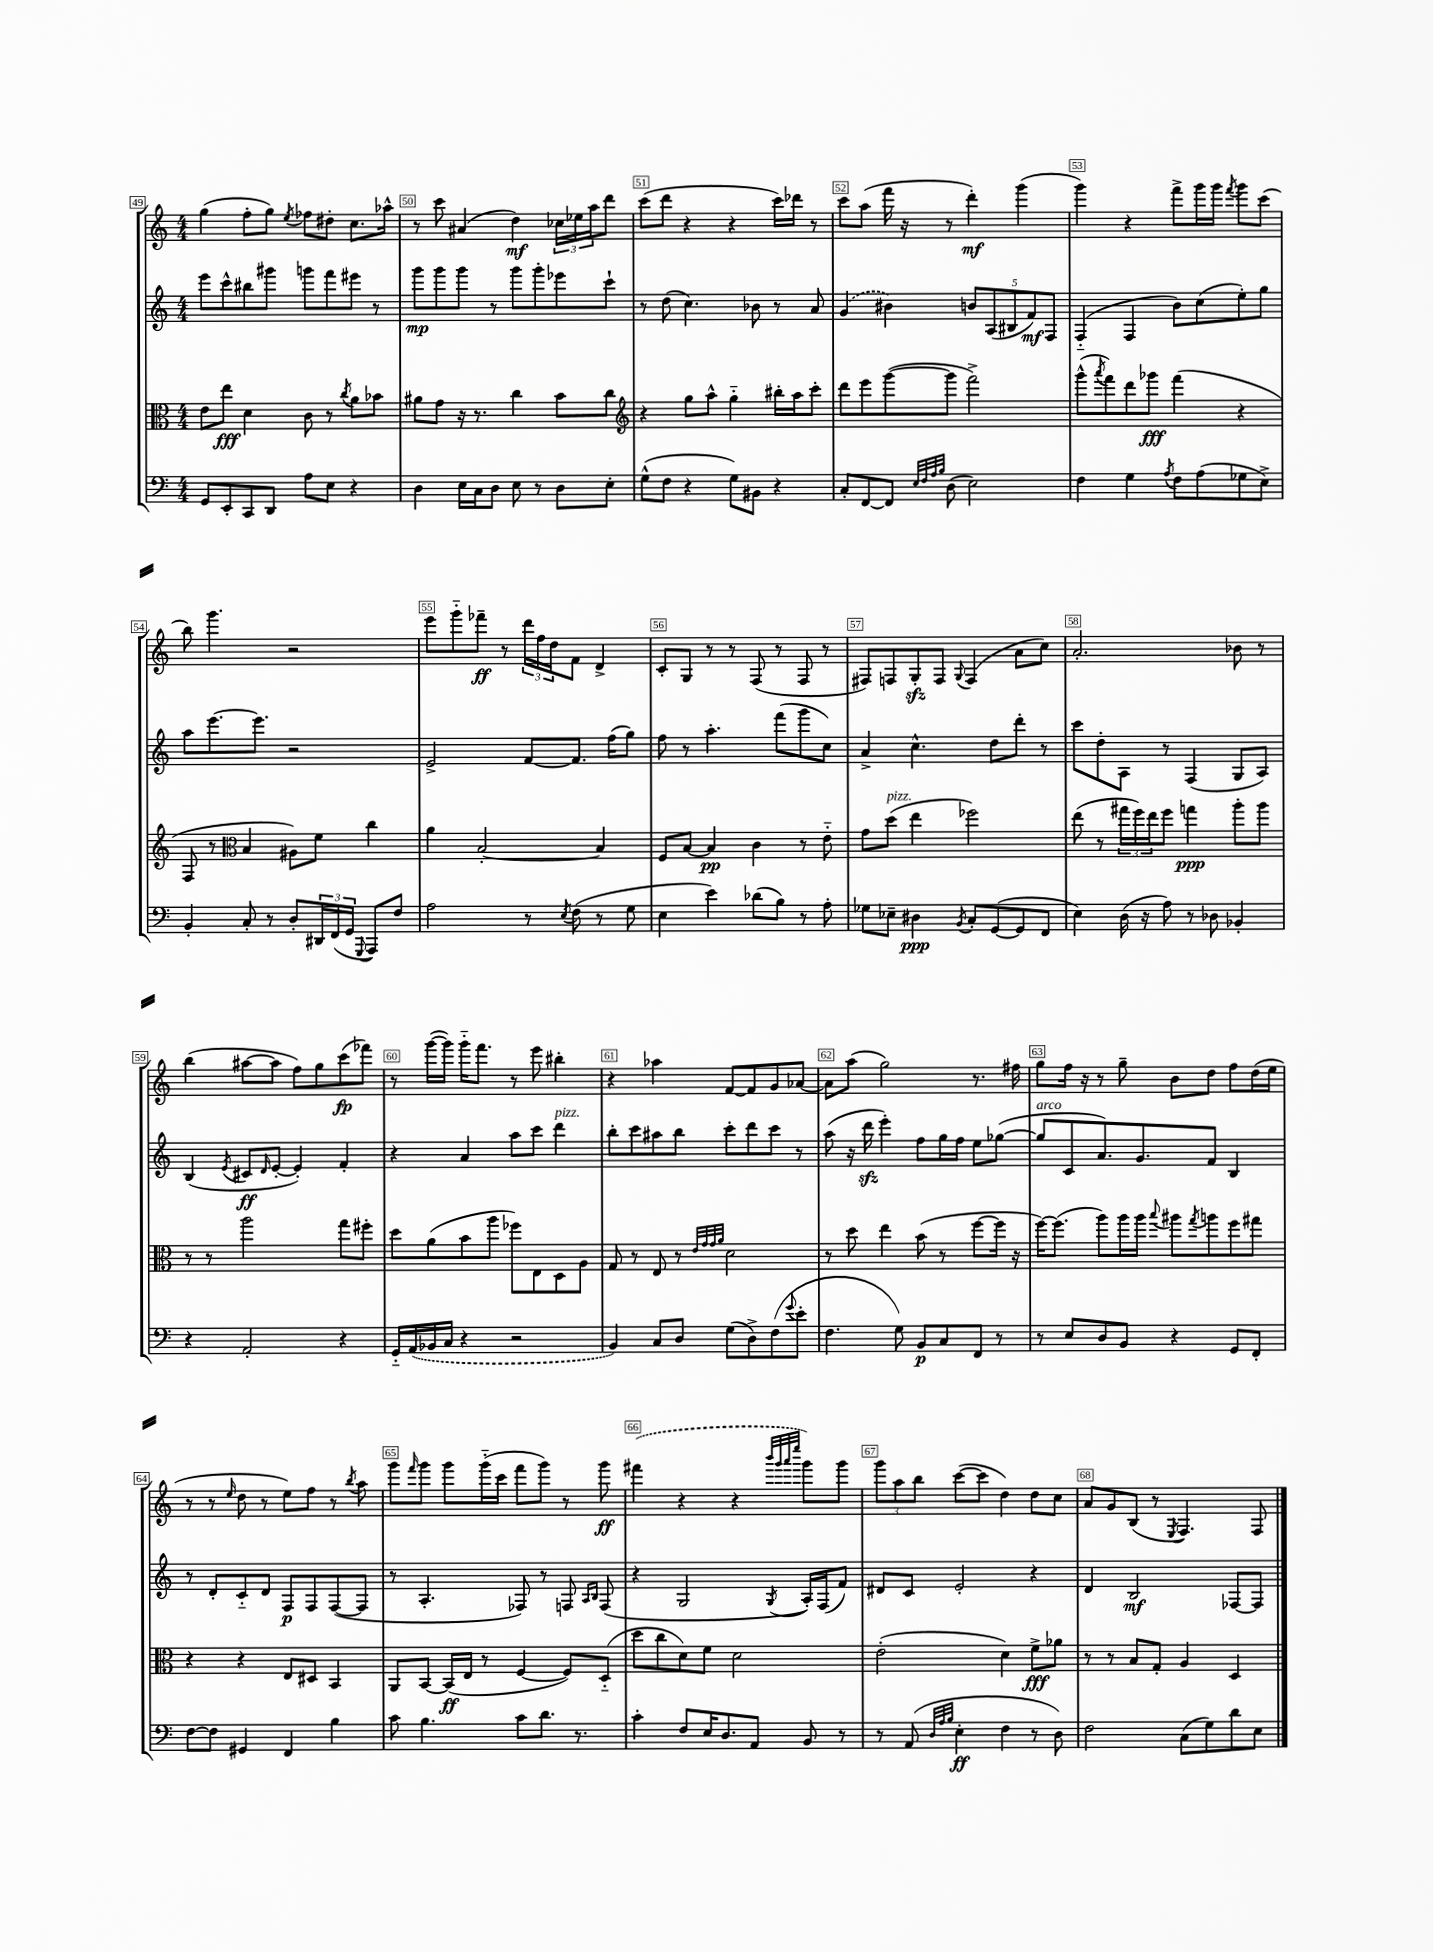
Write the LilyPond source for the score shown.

<<
\new StaffGroup <<
\new Staff = "s0" {
    \clef treble \key c \major \numericTimeSignature \time 4/4
    g''4( f''8-. g''8) \acciaccatura { e''8 } fes''8 dis''8-. c''8. aes''16-^ |
    r8 c'''8 ais'4( d''4\mf) \tuplet 3/2 { ces''16 ees''16 a''16 } d'''8 |
    c'''8( d'''8 r4 r4 c'''16) des'''16 r8 |
    c'''8 a''8( f'''16 r16 r8 d'''4-.\mf) g'''4( |
    g'''4) r4 f'''8-> g'''16 g'''16 \acciaccatura { f'''8 } g'''8 c'''8( |
    b''8) g'''4. r2 |
    e'''8 g'''8-_ fes'''8--\ff r8 \tuplet 3/2 { d'''16 f''16 d''16 } f'8 d'4-> |
    c'8-. g8 r8 r8 f8( r8 f8 r8 |
    fis8) f8 g8-.\sfz f8 \appoggiatura { g8 } f4( a'8 c''8) |
    a'2.-. bes'8 r8 |
    b''4( ais''8~ ais''8 f''8) g''8 c'''8\fp( fes'''8) |
    r8 g'''16~( g'''16) g'''16-_ f'''8. r8 e'''8 bis''4-. |
    r4 aes''4 f'8~ f'8 g'8 aes'8~ |
    aes'8 a''8( g''2) r8. fis''16 |
    g''8 f''16 r16 r8 g''8-- b'8 d''8 f''8 d''16( e''16 |
    r8 r8 \grace { e''16 } d''8 r8 e''8) f''8 r8 \acciaccatura { b''8 } a''8 |
    g'''8 \grace { f'''16 } g'''8 g'''8 g'''16-_( c'''16 f'''8 g'''8) r8 g'''8\ff |
    \once \slurDashed fis'''4( r4 r4 \grace { b'''32 g'''32 a'''32 e''''32 } g'''8) g'''8 |
    \tuplet 3/2 { g'''8 a''8 b''8 } c'''8~( c'''8 d''4) d''8 c''8 |
    a'8 g'8 b8( r8 \acciaccatura { e8 } f4.) f8 \bar "|." |
}
\new Staff = "s1" {
    \clef treble \key c \major \numericTimeSignature \time 4/4
    e'''8 c'''8-^ bis''8 gis'''8 g'''8 f'''8 eis'''8 r8 |
    g'''8\mp g'''8 g'''8 r8 g'''8 g'''8-. ees'''8 c'''8-! |
    r8 d''8( c''4.) bes'8 r8 a'8 |
    \once \slurDashed g'4( bis'4) \tuplet 5/4 { b'8 a8( bis8 f'8\mf) f8 } |
    f4-_( f4 b'8) c''8( e''8-.) g''8 |
    a''8 e'''8.~ e'''8. r2 |
    e'2-> f'8~ f'8. f''16( g''8) |
    f''8 r8 a''4.-. f'''8( g'''8 c''8) |
    a'4-> c''4.-^ d''8 d'''8-. r8 |
    c'''8 d''8-. a8 r8 f4( g8 a8) |
    b4( \acciaccatura { e'8 } cis'8\ff \grace { d'16 } e'8~-. e'4-.) f'4-. |
    r4 a'4 a''8 c'''8 d'''4^\markup { \italic "pizz." } |
    b''8-. c'''8 ais''8 b''8 c'''8-. d'''8 c'''8 r8 |
    a''8( r16 d'''16\sfz e'''4-.) f''8 g''16 f''16 e''8 ges''8~( |
    ges''8^\markup { \italic "arco" } c'8 a'8.) g'8. f'8 b4 |
    r8 d'8-. c'8-_ d'8 f8\p f8 f8~( f8 |
    r8 a4.-. fes8) r8 f8 \grace { a16 b16 } f8( |
    r4 g2 \acciaccatura { g8 } a16-.) f16( f'8) |
    dis'8 c'8 e'2-. r4 |
    d'4 b2\mf fes8~ fes8 \bar "|." |
}
\new Staff = "s2" {
    \clef alto \key c \major \numericTimeSignature \time 4/4
    e'8 e''8\fff d'4 c'8 r8 \acciaccatura { c''8 } a'8 bes'8 |
    ais'8 g'8 r16 r8. c''4 b'8 c''8 |
    \clef treble r4 g''8 a''8-^ g''4-_ bis''16-. a''16 c'''8-. |
    d'''8 e'''8 g'''8~( g'''8 f'''2->) |
    g'''8-^( \acciaccatura { a'''8 } f'''8) d'''8 ges'''8\fff f'''4( r4 |
    f8 r8 \clef alto b4 ais8) f'8 c''4 |
    a'4 b2~-. b4 |
    f8 b8~ b4\pp c'4 r8 e'8-_ |
    g'8 d''8^\markup { \italic "pizz." }( e''4 fes''2) |
    e''8( r8 \tuplet 3/2 { gis''16 f''16) e''16 } f''8 g''4\ppp a''8-. a''8 |
    r8 r8 a''2 g''8 fis''8-. |
    d''8 a'8( b'8 a''8 fes''8) e8 d8 a8 |
    g8 r8 e8 r8 \grace { e'32 g'32 g'32 a'32 } d'2 |
    r8 d''8 e''4 b'8( r8 f''8~ f''16 r16 |
    f''16~) f''8.( a''8) a''16 a''16 \appoggiatura { b''8 } ais''8 \acciaccatura { g''8 } a''8 f''8 gis''8 |
    r4 r4 e8 dis8 b,4 |
    a,8 b,8~ b,16\ff( e16 r8 f4~ f8) d8-_( |
    d''8 c''8 d'8) f'8 d'2 |
    e'2-.( d'4) f'8->\fff aes'8 |
    r8 r8 b8 g8-. a4 d4 \bar "|." |
}
\new Staff = "s3" {
    \clef bass \key c \major \numericTimeSignature \time 4/4
    g,8 e,8-. c,8 d,8 a8 e8 r4 |
    d4 e16 c16 d8 e8 r8 d8 e8-. |
    g8-^( f8 r4 g8) bis,8 r4 |
    c8-. f,8~ f,8 \grace { e32 f32 a32 b32 } d8( e2) |
    f4 g4 \acciaccatura { a8 } f8 a8( ges8 e8->) |
    b,4-. c8-. r8 d8-. \tuplet 3/2 { dis,16 f,16( g,16 } \appoggiatura { g,,8 } a,,8) f8 |
    a2 r8 \acciaccatura { e8 } f8( r8 g8 |
    e4 e'4) des'8( b8) r8 a8-. |
    ges8 ees8-- dis4\ppp \acciaccatura { b,8 } c8-. g,8~( g,8 f,8 |
    e4) d16( r16 a8) r8 des8 bes,4-. |
    r4 a,2-. r4 |
    g,16-_ \once \slurDashed a,16( bes,16 c16 r4 r2 |
    b,4) c8 d8 g8( d8->) f8( \appoggiatura { g'8 } e'8-. |
    f4. g8) b,8\p c8 f,8 r8 |
    r8 e8 d8 b,8 r4 g,8 f,8-. |
    f8~ f8 gis,4 f,4 b4 |
    c'8 b4. c'8 d'8. r8. |
    c'4-. f8 e16 d8. a,8 b,8 r8 |
    r8 a,8( \grace { d32 a32 b32 } e4-.\ff f4 r8 d8) |
    f2 c8( g8) d'8 e8 \bar "|." |
}
>>
>>
\layout { \context { \Score currentBarNumber = #49 \override BarNumber.break-visibility = ##(#f #t #t) barNumberVisibility = #all-bar-numbers-visible \override BarNumber.stencil = #(make-stencil-boxer 0.1 0.3 ly:text-interface::print) } }
